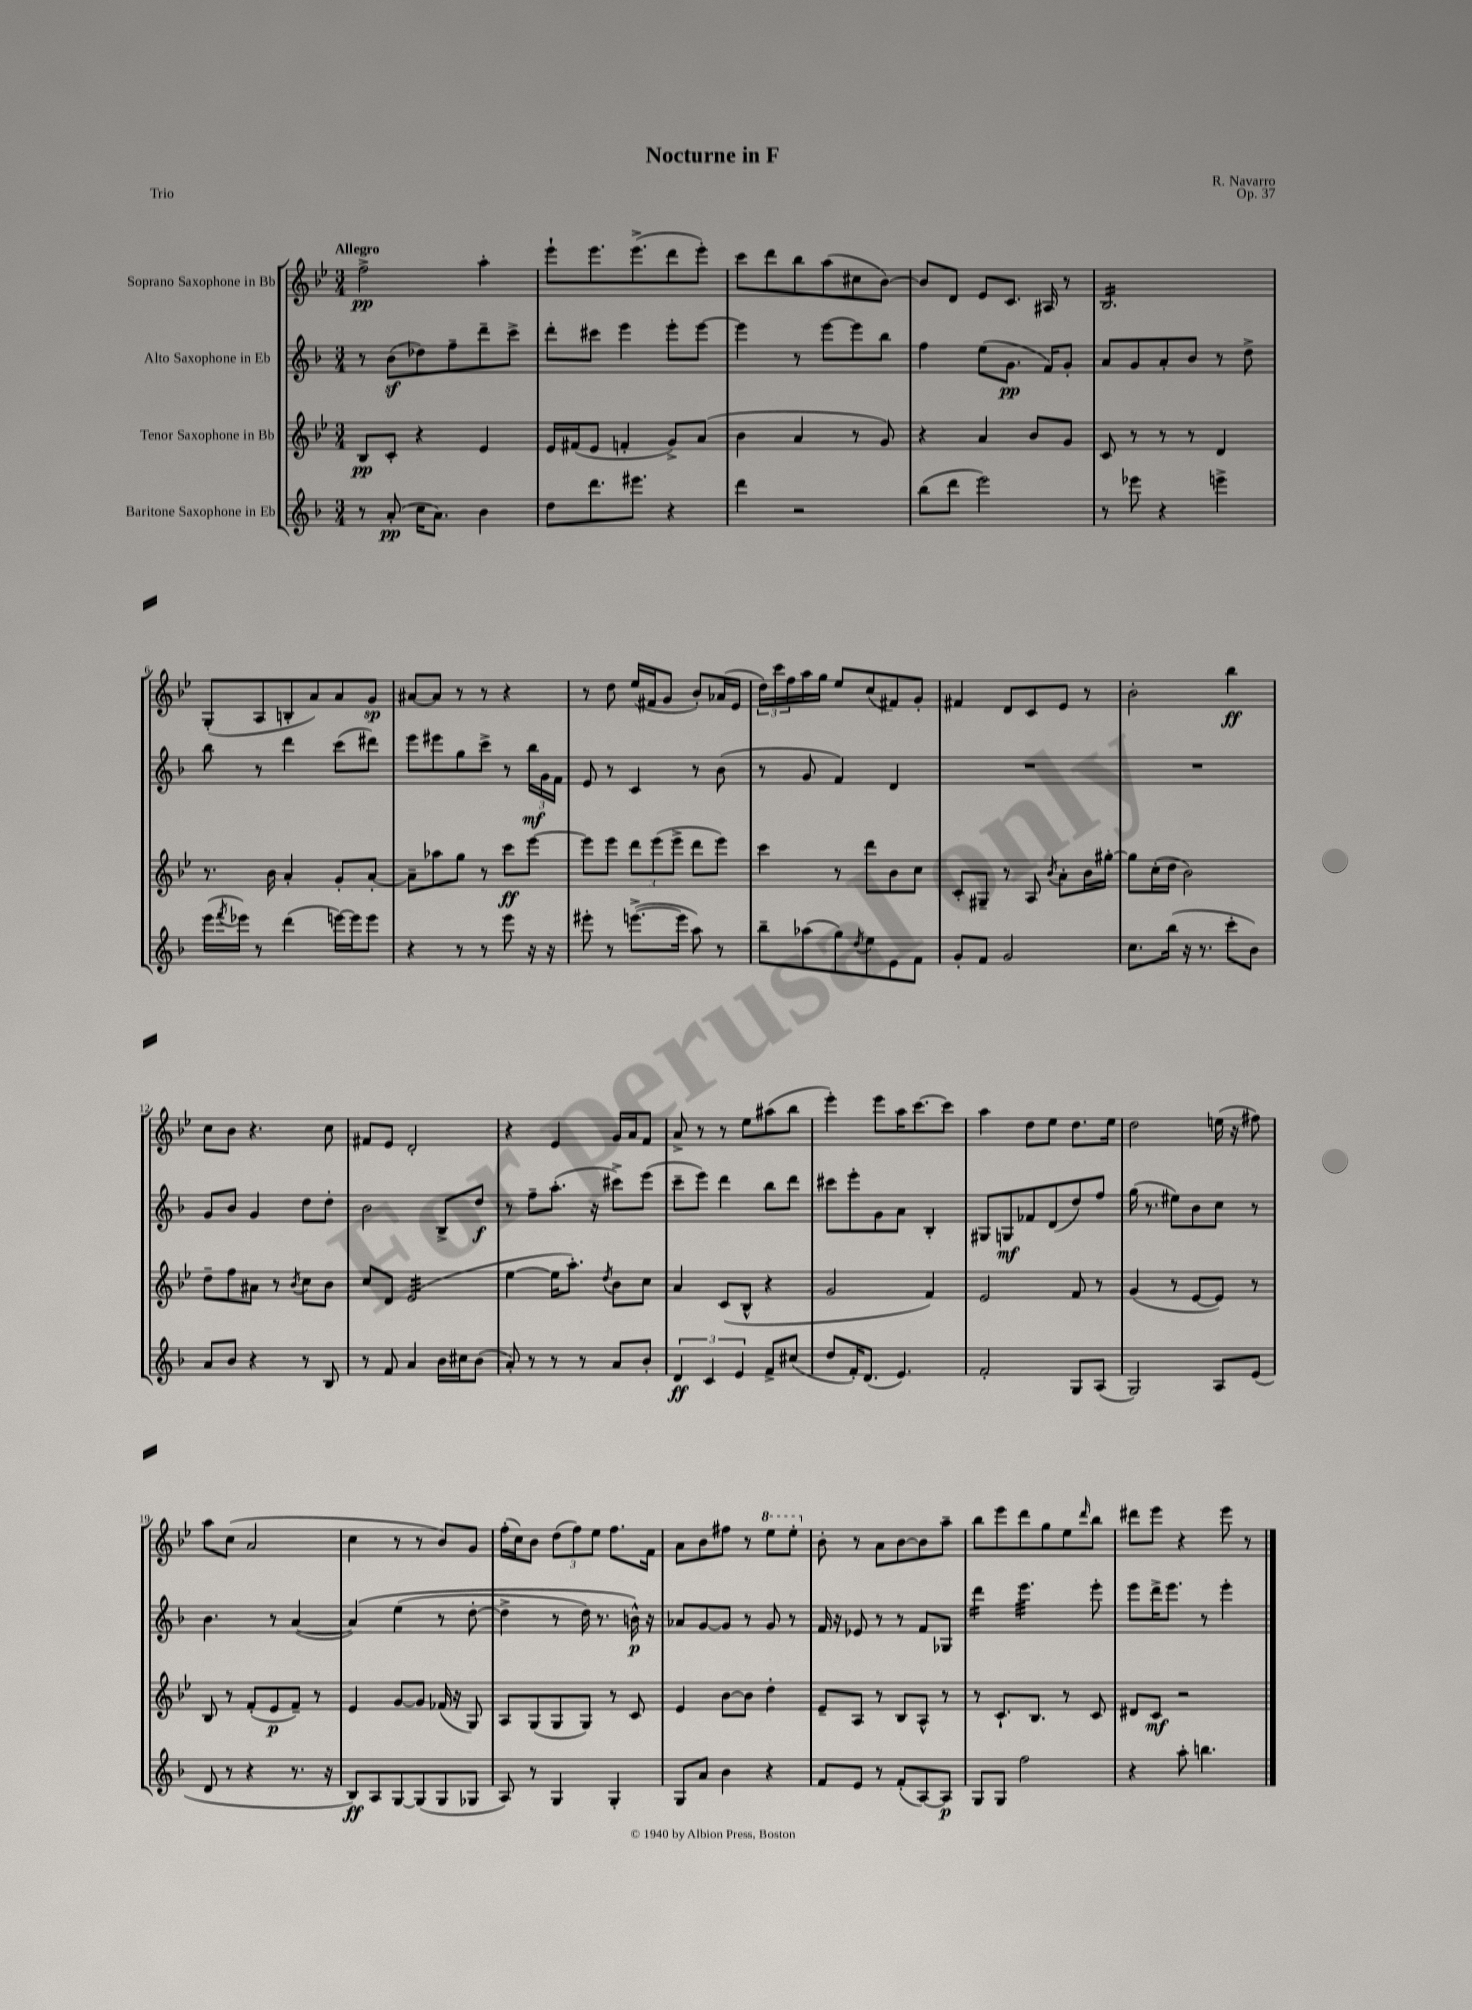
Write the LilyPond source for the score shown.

\header { title = "Nocturne in F" composer = "R. Navarro" opus = "Op. 37" piece = "Trio" }
<<
\new StaffGroup <<
\new Staff = "s0" \with { instrumentName = "Soprano Saxophone in Bb" } {
    \clef treble \key bes \major \numericTimeSignature \time 3/4 \tempo "Allegro"
    f''2->\pp a''4-. |
    ees'''8-! ees'''8. ees'''8.->( d'''8 ees'''8-.) |
    c'''8 d'''8 bes''8 a''8( cis''8 bes'8~) |
    bes'8 d'8 ees'8 c'8. ais16 r8 |
    bes2.:16 |
    g8-.( a8 b8-. a'8) a'8 g'8\sp |
    ais'8~ ais'8 r8 r8 r4 |
    r8 d''8 ees''16( fis'16 g'8 bes'8-.) aes'16( ees'16 |
    \tuplet 3/2 { d''16) c'''16 f''16 } a''16 g''16 ees''8 c''8( fis'8) g'8-. |
    fis'4 d'8 c'8 ees'8 r8 |
    bes'2-. bes''4\ff |
    c''8 bes'8 r4. c''8 |
    fis'8 ees'8 d'2-. |
    r4 ees'4 g'16 a'16 f'8 |
    a'8-> r8 r8 ees''8 ais''8( bes''8 |
    ees'''4-.) ees'''8 a''16 c'''8.~ c'''8 |
    a''4 d''8 ees''8 d''8. ees''16 |
    d''2 e''16( r16 fis''8) |
    a''8 c''8( a'2 |
    c''4 r8 r8 bes'8) g'8 |
    f''16-.( c''16) bes'8 \tuplet 3/2 { d''8( f''8) ees''8 } f''8. f'16 |
    a'8 bes'8 fis''8 r8 \ottava #1 ees'''8 ees'''8-. \ottava #0 |
    bes'8-. r8 a'8 bes'8~ bes'8 a''8-- |
    bes''8 ees'''8 d'''8 g''8 ees''8 \grace { d'''16 } bes''8 |
    dis'''8 ees'''8 r4 ees'''8 r8 \bar "|." |
}
\new Staff = "s1" \with { instrumentName = "Alto Saxophone in Eb" } {
    \clef treble \key f \major \numericTimeSignature \time 3/4
    r8 bes'8\sf( des''8) f''8-- d'''8-- c'''8-> |
    d'''8-. cis'''8 e'''4 e'''8-. e'''8~ |
    e'''4 r8 e'''8~ e'''8 bes''8 |
    f''4 e''8( g'8.\pp f'16) g'8-. |
    a'8 g'8 a'8-. bes'8 r8 d''8-> |
    bes''8 r8 d'''4 c'''8( dis'''8) |
    e'''8 eis'''8 g''8 c'''8-> r8 \tuplet 3/2 { bes''16\mf g'16 f'16 } |
    e'8 r8 c'4 r8 bes'8( |
    r8 g'8 f'4) d'4 |
    R2. |
    R2. |
    g'8 bes'8 g'4 d''8 d''8-. |
    bes'2 bes8-> d''8\f |
    r8 f''8-- a''8.-.( r16 cis'''8->) e'''8( |
    c'''8-- e'''8) d'''4 bes''8 d'''8 |
    cis'''8 e'''8-. g'8 a'8 bes4-. |
    gis8 g8\mf fes'8 d'8( d''8) f''8 |
    g''16( r8. eis''8) bes'8 c''8 r8 |
    bes'4. r8 a'4~( |
    a'4)\( e''4( r8 d''8~-. |
    d''4-> r8 d''16) r8. b'16-^\p\) r16 |
    aes'8 g'8~ g'8 r8 g'8 r8 |
    f'16 r16 ees'8 r8 r8 f'8 ges8 |
    d'''4:16 e'''4.:32 e'''8-. |
    e'''8 d'''16-> e'''8. r8 e'''4-. \bar "|." |
}
\new Staff = "s2" \with { instrumentName = "Tenor Saxophone in Bb" } {
    \clef treble \key bes \major \numericTimeSignature \time 3/4
    bes8\pp c'8-. r4 ees'4 |
    ees'16 fis'16( ees'8 f'4-. g'8->) a'8( |
    bes'4 a'4 r8 g'8) |
    r4 a'4 bes'8 g'8 |
    c'8 r8 r8 r8 d'4 |
    r8. bes'16 a'4-. g'8-. a'8~-. |
    a'8-- aes''8 g''8 r8 c'''8\ff ees'''8~ |
    ees'''8 ees'''8 \tuplet 3/2 { d'''8 ees'''8( ees'''8-> } d'''8 ees'''8) |
    c'''4 r8 d'''8 bes'8 c''8 |
    c'8-. gis8-- r8 a8 \acciaccatura { bes'8 } a'8-. bes'16 gis''16~-. |
    gis''8 c''16-.( d''16 bes'2) |
    d''8-- f''8 ais'8 r8 \acciaccatura { bes'8 } c''8 bes'8 |
    c''8 d'8 ees'2:32( |
    ees''4~ ees''16 a''8.-.) \acciaccatura { d''8 } bes'8 c''8 |
    a'4 c'8( bes8-^ r4 |
    g'2 f'4) |
    ees'2 f'8 r8 |
    g'4( r8 ees'8~ ees'8) r8 |
    bes8 r8 f'8-.( ees'8\p f'8--) r8 |
    ees'4 g'8~ g'8 fes'16( r16 g8) |
    a8 g8( g8 g8) r8 c'8 |
    ees'4 bes'8~ bes'8 d''4-. |
    ees'8-- a8 r8 bes8 a8-^ r8 |
    r8 c'8.-! bes8. r8 c'8 |
    dis'8 c'8\mf r2 \bar "|." |
}
\new Staff = "s3" \with { instrumentName = "Baritone Saxophone in Eb" } {
    \clef treble \key f \major \numericTimeSignature \time 3/4
    r8 a'8-.\pp( c''16 a'8.) bes'4 |
    d''8 d'''8. eis'''8. r4 |
    d'''4 r2 |
    bes''8( d'''8 e'''2) |
    r8 ees'''8 r4 e'''4-> |
    e'''16( \acciaccatura { f'''8 } ees'''16) r8 d'''4( e'''16~) e'''16 e'''8 |
    r4 r8 r8 e'''8 r16 r16 |
    eis'''8-. r8 e'''8.~->( e'''16 a''8) r8 |
    bes''8-- aes''8( g''8) \acciaccatura { d''8 } e''8 e'8 f'8 |
    g'8-. f'8 g'2 |
    c''8. bes''16( r16 r8. c'''8-. bes'8) |
    a'8 bes'8 r4 r8 bes8 |
    r8 f'8 a'4 bes'16 cis''16 bes'8( |
    a'8-.) r8 r8 r8 a'8 bes'8-. |
    \tuplet 3/2 { d'4\ff c'4 e'4 } f'8-> cis''8( |
    d''8 f'16-.) d'8.( e'4.) |
    f'2-. g8 a8( |
    g2) a8 e'8( |
    d'8 r8 r4 r8. r16 |
    bes8\ff) a8 g8~ g8( g8 ges8 |
    a8) r8 g4 g4-. |
    g8 a'8 bes'4 r4 |
    f'8 e'8 r8 f'8-.( a8~) a8\p |
    g8 g8 f''2 |
    r4 a''8-. b''4. \bar "|." |
}
>>
>>
